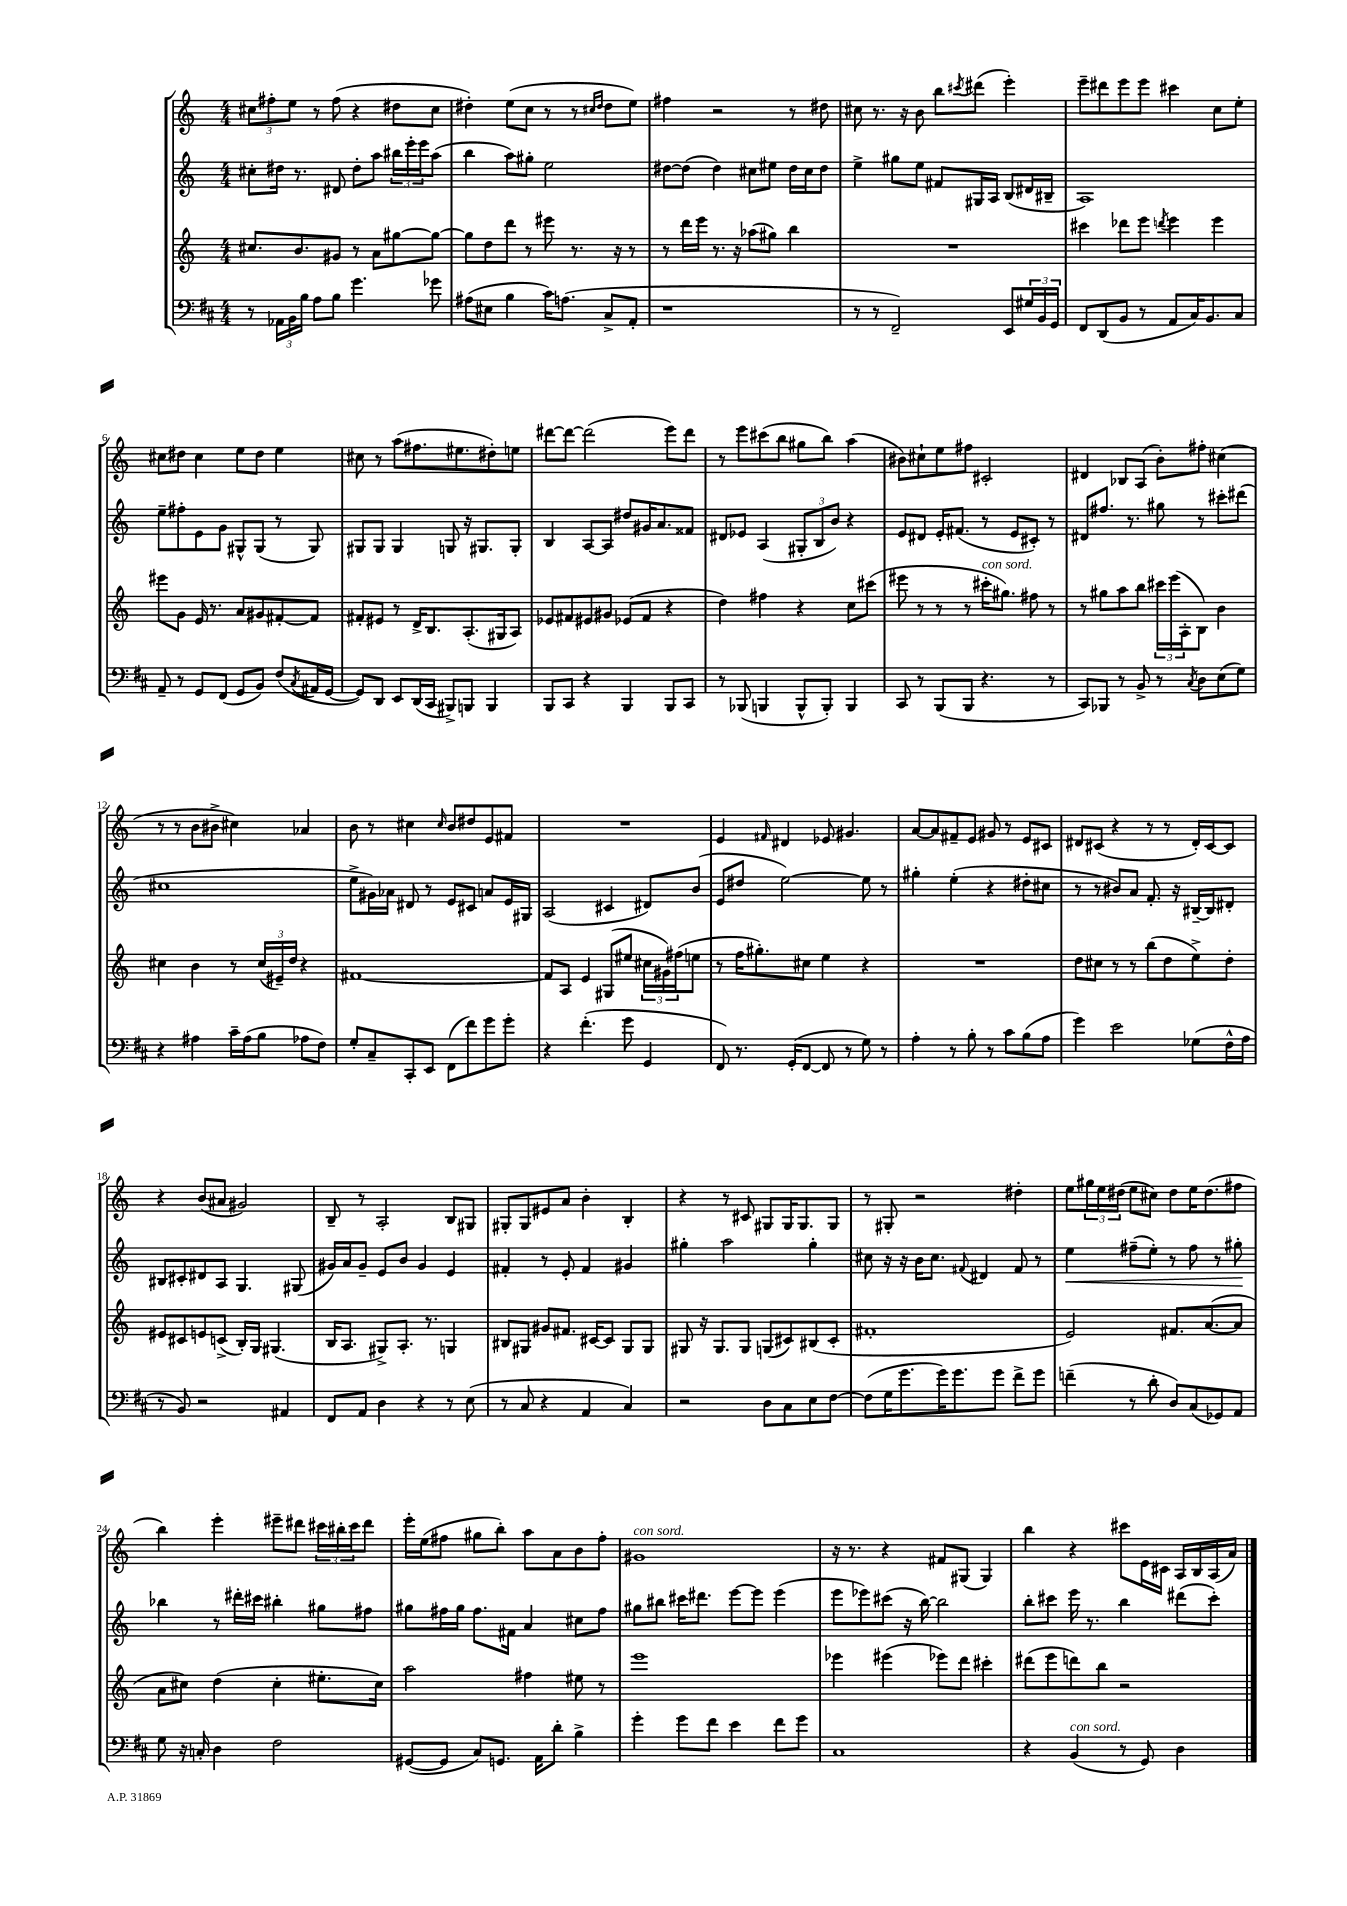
<<
\new StaffGroup <<
\new Staff = "s0" {
    \clef treble \key c \major \numericTimeSignature \time 4/4
    \tuplet 3/2 { cis''8 fis''8-. e''8 } r8 fis''8( r4 dis''8 cis''8 |
    dis''4-.) e''8( c''8 r8 r8 \grace { cis''16 dis''16 } dis''8 e''8) |
    fis''4 r2 r8 dis''8 |
    cis''8 r8. r16 b'8 b''8 \acciaccatura { cis'''8 } dis'''8( e'''4-.) |
    e'''8-- dis'''8 e'''8 e'''8 cis'''4 c''8 e''8-. |
    cis''8 dis''8 cis''4 e''8 dis''8 e''4 |
    cis''8 r8 a''8( fis''8. eis''8. dis''8-.) e''8 |
    dis'''8~ dis'''8~ dis'''2( e'''8) dis'''8 |
    r8 e'''8 cis'''8( b''8 gis''8 b''8) a''4( |
    bis'8) cis''8-! e''8 fis''8 cis'2-. |
    dis'4 bes8 a8( b'8-.) fis''8-. cis''4( |
    r8 r8 b'8 bis'8-> cis''4) aes'4 |
    b'8 r8 cis''4 \grace { cis''16 } b'8 dis''8 e'8 fis'8 |
    R1 |
    e'4 \grace { fis'16 } dis'4 ees'8 gis'4. |
    a'8~ a'8 fis'8-- e'8 gis'8 r8 e'8 cis'8 |
    dis'8 cis'8( r4 r8 r8 dis'16-.) cis'16~ cis'8 |
    r4 b'8( ais'8 gis'2) |
    b8-- r8 a2-. b8 gis8 |
    gis8-. gis8 eis'8 a'8 b'4-. b4-. |
    r4 r8 cis'8 gis8 gis16 gis8. gis8 |
    r8 gis8-. r2 dis''4-. |
    e''8 \tuplet 3/2 { gis''16 e''16 dis''16( } e''8 cis''8) dis''8 e''16 dis''8.( fis''8 |
    b''4) e'''4-. eis'''8-- dis'''8 \tuplet 3/2 { cis'''16 bis''16-. cis'''16 } dis'''8 |
    e'''16-. e''16( fis''8 gis''8 b''8-.) a''8 a'8 b'8 fis''8-. |
    gis'1^\markup { \italic "con sord." } |
    r16 r8. r4 fis'8 gis8( gis4) |
    b''4 r4 cis'''8 e'16 cis'16 a16 b16 a16( a'16) \bar "|." |
}
\new Staff = "s1" {
    \clef treble \key c \major \numericTimeSignature \time 4/4
    cis''8-. dis''16 r8. dis'8 dis''8-. a''8 \tuplet 3/2 { bis''16 e'''16-. e'''16 } a''8( |
    b''4 a''8) gis''8-. e''2 |
    dis''8~ dis''8( dis''4) cis''8 eis''8 dis''16 cis''16 dis''8 |
    e''4-> gis''8 e''8 fis'8 gis16 a16 b8( dis'16 bis16-- |
    a1) |
    e''8-- fis''8-. e'8 g'8 gis8-^ gis8( r8 gis8) |
    gis8 gis8 gis4 g8 r16 gis8. gis8-. |
    b4 a8~ a8 dis''8 gis'16 a'8. fisis'8 |
    dis'8 ees'8 a4( \tuplet 3/2 { gis8-. b8 b'8) } r4 |
    e'8 dis'8 e'16-. fis'8.( r8 e'8 cis'8-.) r8 |
    dis'8 fis''8. r8. gis''8 r8 cis'''8-. dis'''8( |
    cis''1 |
    e''8-> gis'16) aes'16 dis'8 r8 e'8 cis'8 a'8 e'16 gis16 |
    a2( cis'4 dis'8) b'8( |
    e'8 dis''8 e''2~) e''8 r8 |
    gis''4-. e''4-.( r4 dis''8-. cis''8 |
    r8 r8 bis'8) a'8 f'8.-. r16 bis16~-- bis16 dis'8-. |
    bis8 cis'8-. dis'8 a8 g4. gis8( |
    gis'16) a'16 gis'8-- e'8 b'8 gis'4 e'4 |
    fis'4-. r8 e'8-. fis'4 gis'4 |
    gis''4-. a''2 gis''4-. |
    cis''8 r16 r16 b'16 cis''8. \appoggiatura { fis'8 } dis'4 fis'8 r8 |
    e''4\< fis''8--( e''8-.) r8 fis''8 r8 gis''8-.\! |
    bes''4 r8 dis'''16-. cis'''16 bis''4-. gis''8 fis''8 |
    gis''8 fis''16 gis''16 fis''8. fis'16 a'4 cis''8 fis''8 |
    gis''8 bis''8 cis'''16 dis'''8. e'''8~ e'''8 e'''4( |
    e'''8 ees'''8) cis'''8( r16 b''16~) b''2 |
    b''8-. cis'''8 e'''16 r8. b''4 dis'''8( cis'''8-.) \bar "|." |
}
\new Staff = "s2" {
    \clef treble \key c \major \numericTimeSignature \time 4/4
    cis''8. b'8. gis'8 r8 a'8 gis''8~ gis''8~ |
    gis''8 d''8 d'''8 r8 eis'''8 r8. r16 r8 |
    r8 d'''16 e'''16 r8. r16 aes''8( gis''8) b''4 |
    R1 |
    cis'''4 des'''8 e'''8 \acciaccatura { d'''8 } e'''4 e'''4 |
    eis'''8 g'8 e'16 r8. a'8 gis'8 fis'8~-. fis'8 |
    fis'8-. eis'8 r8 d'16-> b8. a8.-.( gis16 a8) |
    ees'8 fis'8 eis'8 gis'8 ees'8( fis'8 r4 |
    d''4) fis''4 r4 c''8 cis'''8( |
    eis'''8 r8 r8 r8 cis'''16-.^\markup { \italic "con sord." } gis''8.) fis''8 r8 |
    r8 gis''8 a''8 b''8 \tuplet 3/2 { cis'''16 e'''16( a16-. } b8) b'4 |
    cis''4 b'4 r8 \tuplet 3/2 { cis''16( eis'16--) d''16 } r4 |
    fis'1~ |
    fis'8 a8 e'4 gis8( eis''8 \tuplet 3/2 { cis''16 gis'16) fis''16( } e''8 |
    r8 f''16 gis''8.-.) cis''8 e''4 r4 |
    R1 |
    d''8 cis''8 r8 r8 b''8( d''8 e''8->) d''8-. |
    eis'8 cis'8 e'8 c'8->( b16-.) g16 gis4.( |
    b16 a8. gis8->) a8.-. r8. g4 |
    bis8 gis8 gis'8 fis'8. cis'16~ cis'8 gis8 gis8 |
    gis8 r16 gis8. gis8 g8( cis'8) bis8( cis'8-. |
    fis'1-. |
    e'2) fis'8. a'8.~( a'8 |
    a'8 cis''8) d''4( cis''4-. eis''8.-. cis''16) |
    a''2 fis''4 eis''8 r8 |
    e'''1 |
    ees'''4 eis'''4( ees'''8) d'''8 cis'''4-. |
    dis'''8( e'''8 d'''8) b''8 r2 \bar "|." |
}
\new Staff = "s3" {
    \clef bass \key d \major \numericTimeSignature \time 4/4
    r8 \tuplet 3/2 { aes,16 b,16 b16 } a8 b8 g'4. ges'8 |
    ais8( eis8 b4 cis'16) a8.( cis8-> a,8-. |
    r1 |
    r8 r8 fis,2--) e,8 \tuplet 3/2 { gis16 b,16 g,16 } |
    fis,8 d,8( b,8 r8 a,8 cis16) b,8. cis8 |
    a,8-- r8 g,8 fis,8( g,8 b,8) fis8( \acciaccatura { cis8 } ais,16 g,16~ |
    g,8) d,8 e,8 d,16( cis,16 bis,,8->) b,,8 b,,4 |
    b,,8 cis,8 r4 b,,4 b,,8 cis,8 |
    r8 bes,,8( b,,4 b,,8-^ b,,8-.) b,,4 |
    cis,8 r8 b,,8( b,,8 r4. r8 |
    cis,8) bes,,8 r8 b,8-> r8 \acciaccatura { cis8 } d8 e8( g8) |
    r4 ais4 cis'16-- ais16( b8 aes8 fis8) |
    g8-. cis8-- cis,8-. e,8 fis,8( fis'8) g'8 g'8-. |
    r4 fis'4.-.( g'8 g,4 |
    fis,8) r8. g,16-.( fis,8~ fis,8 r8 g8) r8 |
    a4-. r8 b8-. r8 cis'8 b8( a8 |
    g'4) e'2 ges8( fis16-^ a16 |
    r8 b,8) r2 ais,4 |
    fis,8 a,8 d4 r4 r8 e8( |
    r8 cis8 r4 a,4 cis4) |
    r2 d8 cis8 e8 fis8~ |
    fis8( g16 g'8. g'16) g'8. g'8 fis'8-> g'8 |
    f'4--( r8 d'8-. d8) cis8( ges,8) a,8 |
    g8 r16 c16-. d4 fis2 |
    gis,8~( gis,8 cis8) g,8. a,16 d'8-. b4-> |
    g'4-. g'8 fis'8 e'4 fis'8 g'8 |
    cis1 |
    r4 b,4^\markup { \italic "con sord." }( r8 g,8) d4 \bar "|." |
}
>>
>>
